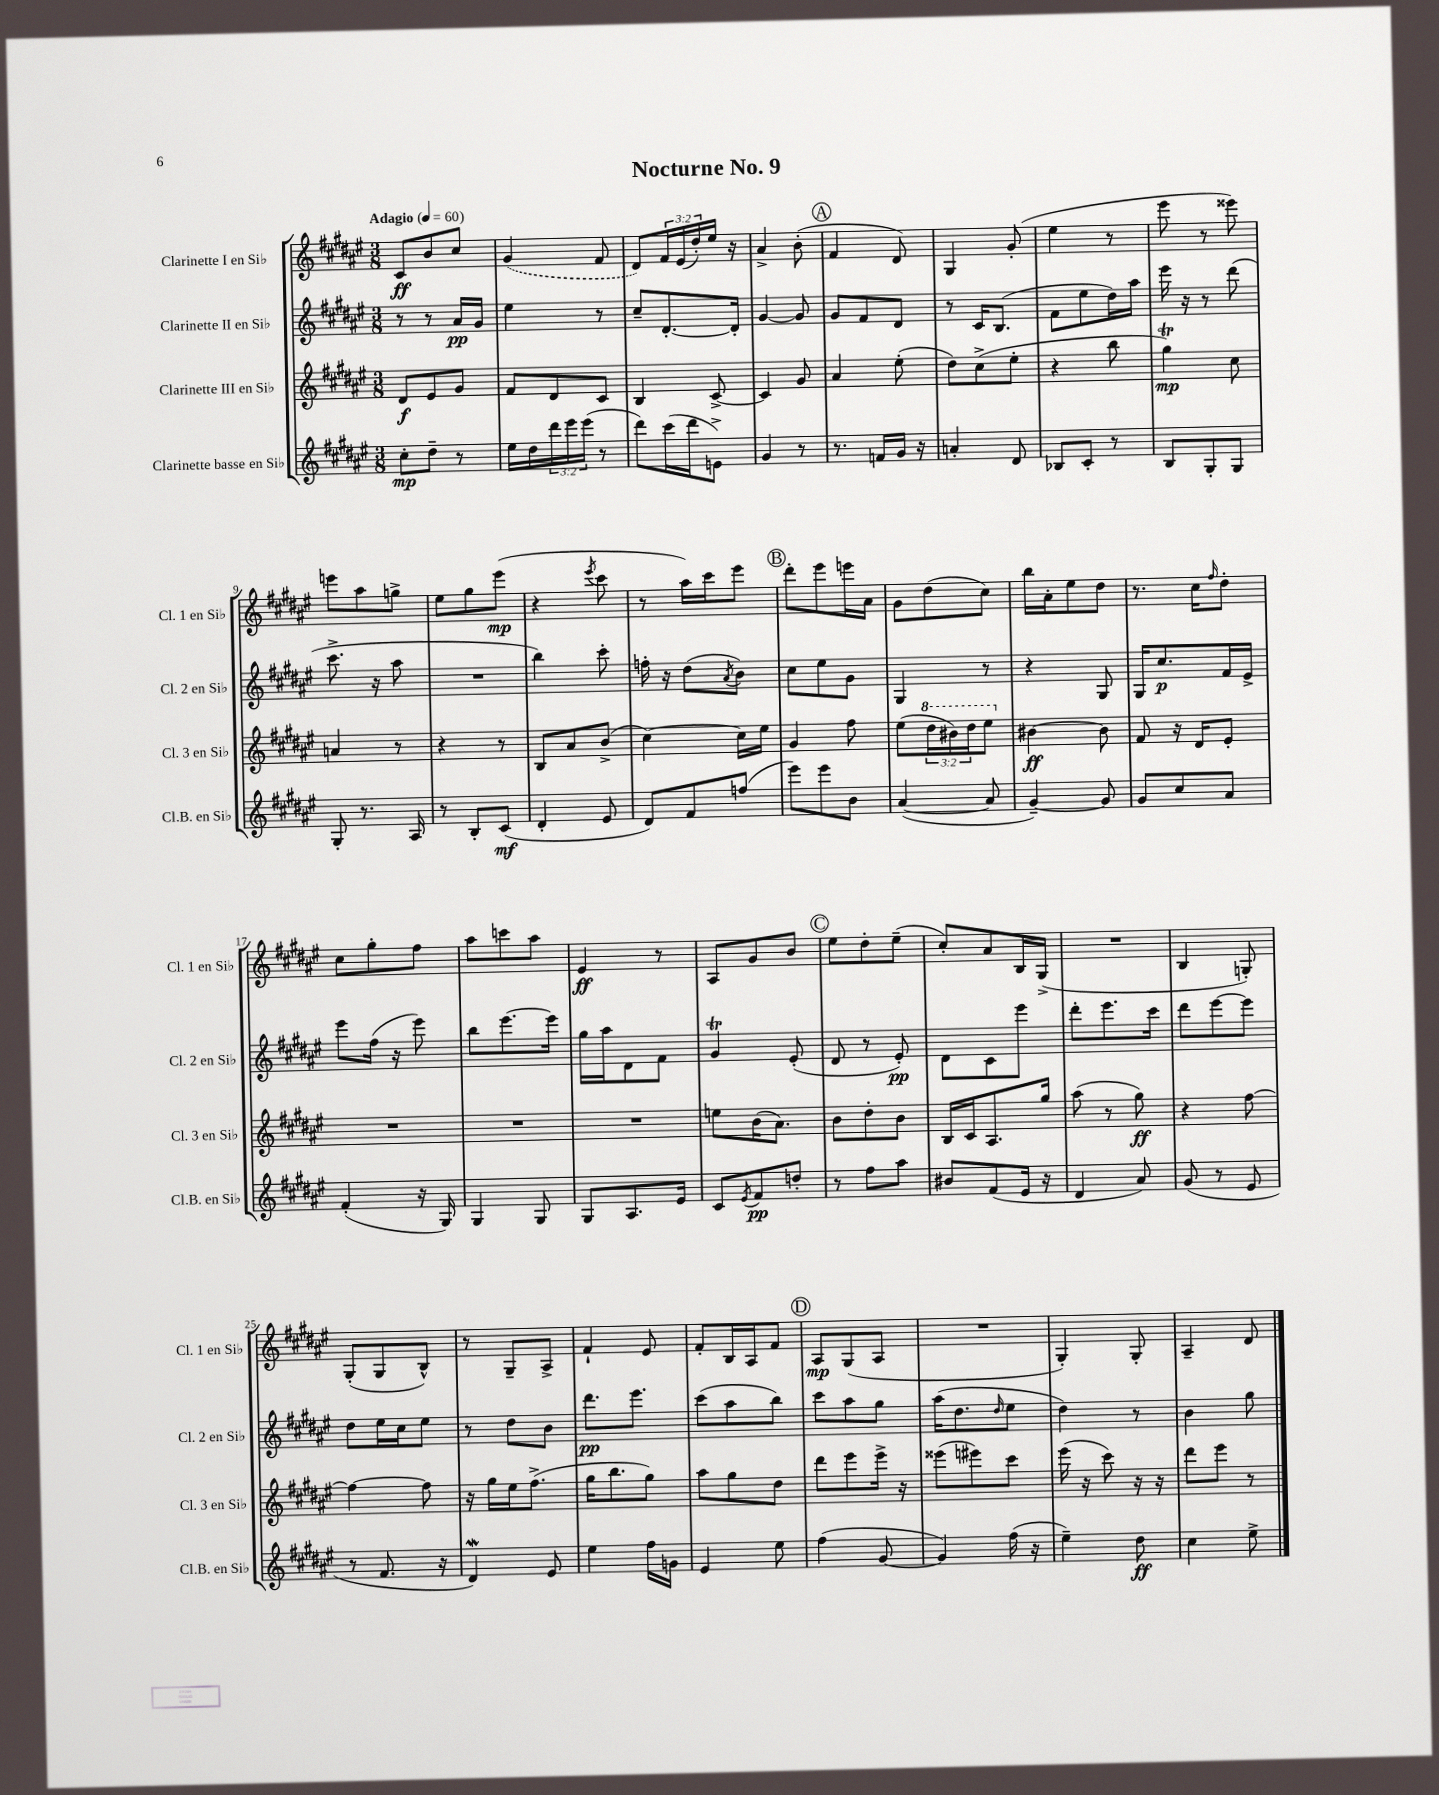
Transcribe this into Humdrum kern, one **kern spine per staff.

**kern	**dynam	**kern	**dynam	**kern	**dynam	**kern	**dynam
*part4	*part4	*part3	*part3	*part2	*part2	*part1	*part1
*staff4	*staff4	*staff3	*staff3	*staff2	*staff2	*staff1	*staff1
*I"Clarinette basse en Si♭	*	*I"Clarinette III en Si♭	*	*I"Clarinette II en Si♭	*	*I"Clarinette I en Si♭	*
*I'Cl.B. en Si♭	*	*I'Cl. 3 en Si♭	*	*I'Cl. 2 en Si♭	*	*I'Cl. 1 en Si♭	*
*clefG2	*	*clefG2	*	*clefG2	*	*clefG2	*
*k[f#c#g#d#a#e#]	*	*k[f#c#g#d#a#e#]	*	*k[f#c#g#d#a#e#]	*	*k[f#c#g#d#a#e#]	*
*M3/8	*	*M3/8	*	*M3/8	*	*M3/8	*
*MM60	*	*MM60	*	*MM60	*	*MM60	*
=1	=1	=1	=1	=1	=1	=1	=1
!	!	!	!	!	!	!LO:TX:a:B:t=Adagio	!
8cc#'\L	mp	8d#/L	f	8r	.	8c#/L	ff
8dd#~\J	.	8e#/	.	8r	.	8b/	.
8r	.	8g#/J	.	16a#/LL	pp	8cc#/J	.
.	.	.	.	16g#/JJ	.	.	.
=2	=2	=2	=2	=2	=2	=2	=2
16ee#\LL	.	8f#/L	.	4ee#\	.	(4g#/	.
16dd#\	.	.	.	.	.	.	.
24ddd#\	.	8d#/	.	.	.	.	.
24eee#\	.	.	.	.	.	.	.
(24eee#\JJ	.	.	.	.	.	.	.
8r	.	8c#/J	.	8r	.	8f#/	.
=3	=3	=3	=3	=3	=3	=3	=3
8ddd#\L)	.	4B/	.	8cc#~/L	.	8d#/L)	.
(16ccc#\L	.	.	.	[8.d#'/	.	24f#/L	.
.	.	.	.	.	.	(24e#/	.
16ddd#\J	.	.	.	.	.	.	.
.	.	.	.	.	.	24dd#'/)	.
8en^\J)	.	[8c#^/	.	.	.	16ee#/JJ	.
.	.	.	.	16d#'/Jk]	.	16r	.
=4	=4	=4	=4	=4	=4	=4	=4
4g#/	.	4c#/]	.	[4g#/	.	4a#^/	.
8r	.	8g#/	.	8g#/]	.	(8b'\	.
!!LO:REH:place=s1:t=A
=5	=5	=5	=5	=5	=5	=5	=5
8.r	.	4a#/	.	8g#/L	.	4f#/	.
.	.	.	.	8f#/	.	.	.
16fn/LL	.	.	.	.	.	.	.
16g#/JJ	.	(8ee#'\	.	8d#/J	.	8d#/)	.
16r	.	.	.	.	.	.	.
=6	=6	=6	=6	=6	=6	=6	=6
4an'/	.	8dd#\L)	.	8r	.	4G#/	.
.	.	(8cc#^\	.	16c#/KL	.	.	.
.	.	.	.	(8.B/J	.	.	.
8d#/	.	8ee#'\J	.	.	.	(8g#'/	.
=7	=7	=7	=7	=7	=7	=7	=7
8B-X/L	.	4r	.	8f#\L	.	4ee#\	.
8c#'/J	.	.	.	8ee#\	.	.	.
8r	.	8bb\	.	16dd#\L)	.	8r	.
.	.	.	.	16aa#\JJ	.	.	.
=8	=8	=8	=8	=8	=8	=8	=8
8B/L	.	4gg#T\)	mp	16eee#\	.	8eee#\	.
.	.	.	.	16r	.	.	.
8G#'/	.	.	.	8r	.	8r	.
8G#/J	.	8cc#\	.	(8ddd#\	.	8eee##X\)	.
!!LO:LB:g=z
=9	=9	=9	=9	=9	=9	=9	=9
8G#'/	.	4an/	.	8.ccc#^\	.	8eeen\L	.
8.r	.	.	.	.	.	8aa#\	.
.	.	.	.	16r	.	.	.
.	.	8r	.	8aa#\	.	8ggn^\J	.
16A#/	.	.	.	.	.	.	.
=10	=10	=10	=10	=10	=10	=10	=10
8r	.	4r	.	4.r	.	8ee#\L	.
8B'/L	.	.	.	.	.	8gg#\	.
(8c#/J	mf	8r	.	.	.	(8eee#\J	mp
=11	=11	=11	=11	=11	=11	=11	=11
4d#'/	.	8B/L	.	4bb\)	.	4r	.
.	.	8a#/	.	.	.	.	.
.	.	.	.	.	.	8qeee#/	.
8e#/	.	(8b^/J	.	8ccc#'\	.	8ccc#\	.
=12	=12	=12	=12	=12	=12	=12	=12
8d#/L)	.	[4cc#\)	.	16ffn'\	.	8r	.
.	.	.	.	16r	.	.	.
8f#/	.	.	.	(8dd#\L	.	16aa#\LL)	.
.	.	.	.	.	.	16ccc#\J	.
.	.	.	.	8qa#/	.	.	.
(8ffn/J	.	16cc#\LL]	.	8b\J)	.	8eee#\J	.
.	.	16ee#\JJ	.	.	.	.	.
!!LO:REH:place=s1:t=B
=13	=13	=13	=13	=13	=13	=13	=13
8eee#\L)	.	4g#/	.	8cc#\L	.	8ddd#'\L	.
8eee#\	.	.	.	8ee#\	.	8eee#\	.
8b\J	.	8ff#\	.	8g#\J	.	16eeen\L	.
.	.	.	.	.	.	16a#\JJ	.
=14	=14	=14	=14	=14	=14	=14	=14
([4a#/	.	(8ee#\L	.	4G#/	.	8g#\L	.
*	*	*8va	*	*	*	*	*
.	.	24ddd#\L	.	.	.	(8dd#\	.
.	.	24bb#X\)	.	.	.	.	.
.	.	24ddd#\J	.	.	.	.	.
8a#/]	.	8eee#\J	.	8r	.	8cc#\J)	.
=15	=15	=15	=15	=15	=15	=15	=15
*	*	*X8va	*	*	*	*	*
[4g#~/)	.	[4b#X\	ff	4r	.	16bb\LL	.
.	.	.	.	.	.	16a#'\J	.
.	.	.	.	.	.	8ee#\	.
8g#/]	.	8b#\]	.	8G#/	.	8dd#\J	.
=16	=16	=16	=16	=16	=16	=16	=16
8g#/L	.	8f#/	.	16G#/KL	.	8.r	.
.	.	.	.	8.cc#/	p	.	.
8cc#/	.	16r	.	.	.	.	.
.	.	16d#/KL	.	.	.	16cc#\KL	.
.	.	.	.	.	.	16qqff#/	.
8a#/J	.	8e#'/J	.	16f#/L	.	8dd#'\J	.
.	.	.	.	16e#^/JJ	.	.	.
!!LO:LB:g=z
=17	=17	=17	=17	=17	=17	=17	=17
(4f#'/	.	4.r	.	8eee#\L	.	8cc#\L	.
.	.	.	.	(16ff#\Jk	.	8gg#'\	.
.	.	.	.	16r	.	.	.
16r	.	.	.	8eee#\)	.	8ff#\J	.
16G#/)	.	.	.	.	.	.	.
=18	=18	=18	=18	=18	=18	=18	=18
4G#/	.	4.r	.	8bb\L	.	8aa#\L	.
.	.	.	.	[8.eee#\	.	8cccn\	.
8G#/	.	.	.	.	.	8aa#\J	.
.	.	.	.	16eee#\Jk]	.	.	.
=19	=19	=19	=19	=19	=19	=19	=19
8G#/L	.	4.r	.	16gg#\LL	.	4e#/	ff
.	.	.	.	16aa#\J	.	.	.
8.A#/	.	.	.	8d#\	.	.	.
.	.	.	.	8f#\J	.	8r	.
16e#/Jk	.	.	.	.	.	.	.
=20	=20	=20	=20	=20	=20	=20	=20
8c#/L	.	8een\L	.	4g#T/	.	8A#/L	.
8qe#/	.	.	.	.	.	.	.
8f#/	pp	(16b\K	.	.	.	8g#/	.
.	.	8.a#\J)	.	.	.	.	.
8ddn'/J	.	.	.	(8e#'/	.	8b/J	.
!!LO:REH:place=s1:t=C
=21	=21	=21	=21	=21	=21	=21	=21
8r	.	8b\L	.	8d#/	.	8ee#\L	.
8ff#\L	.	8dd#'\	.	8r	.	8dd#'\	.
8aa#\J	.	8b\J	.	8e#'/)	pp	(8ee#~\J	.
=22	=22	=22	=22	=22	=22	=22	=22
8b#X/L	.	16B/LL	.	8d#\L	.	8cc#'/L)	.
.	.	16c#/J	.	.	.	.	.
(8f#/	.	8.A#/	.	8c#\	.	8a#/	.
16e#/Jk	.	.	.	8eee#\J	.	16B/L	.
16r	.	16gg#/Jk	.	.	.	(16G#^/JJ	.
=23	=23	=23	=23	=23	=23	=23	=23
4d#/	.	(8aa#\	.	8ddd#'\L	.	4.r	.
.	.	8r	.	8.eee#\	.	.	.
8a#/)	.	8gg#\)	ff	.	.	.	.
.	.	.	.	16ccc#\Jk	.	.	.
=24	=24	=24	=24	=24	=24	=24	=24
(8g#/	.	4r	.	8ddd#\L	.	4B/	.
8r	.	.	.	[8eee#\	.	.	.
8e#/	.	[8ff#\	.	8eee#\J]	.	8Gn'/)	.
!!LO:LB:g=z
=25	=25	=25	=25	=25	=25	=25	=25
8r	.	4ff#\_	.	8dd#\L	.	(8G#'/L	.
8.f#/	.	.	.	16ee#\L	.	8G#/	.
.	.	.	.	16cc#\J	.	.	.
.	.	8ff#\]	.	8ee#\J	.	8B^^/J)	.
16r	.	.	.	.	.	.	.
=26	=26	=26	=26	=26	=26	=26	=26
4d#W/)	.	16r	.	8r	.	8r	.
.	.	16gg#\LL	.	.	.	.	.
.	.	16ee#\J	.	8dd#\L	.	8G#~/L	.
.	.	(8.ff#^\J	.	.	.	.	.
8e#/	.	.	.	8b\J	.	8A#^/J	.
=27	=27	=27	=27	=27	=27	=27	=27
4ee#\	.	16gg#\KL	.	8.ddd#\L	pp	4f#`/	.
.	.	8.bb\	.	.	.	.	.
.	.	.	.	8.eee#\J	.	.	.
16ff#\LL	.	8gg#\J)	.	.	.	8e#/	.
16gn\JJ	.	.	.	.	.	.	.
=28	=28	=28	=28	=28	=28	=28	=28
4e#/	.	8aa#\L	.	(8ccc#\L	.	8f#'/L	.
.	.	8gg#\	.	8aa#\	.	16B/L	.
.	.	.	.	.	.	16A#/J	.
8ee#\	.	8dd#\J	.	8bb\J)	.	8f#/J	.
!!LO:REH:place=s1:t=D
=29	=29	=29	=29	=29	=29	=29	=29
(4ff#\	.	8ddd#\L	.	8ccc#\L	.	8A#/L	mp
.	.	8eee#\	.	8aa#\	.	(8G#/	.
[8g#/	.	16eee#^\Jk	.	8gg#\J	.	8A#/J	.
.	.	16r	.	.	.	.	.
=30	=30	=30	=30	=30	=30	=30	=30
4g#/])	.	(8eee##X\L	.	(16aa#\KL	.	4.r	.
.	.	.	.	8.dd#\	.	.	.
.	.	8eee#X\)	.	.	.	.	.
.	.	.	.	16qqdd#/	.	.	.
(16ff#\	.	8ccc#\J	.	8ee#\J	.	.	.
16r	.	.	.	.	.	.	.
=31	=31	=31	=31	=31	=31	=31	=31
4ee#~\)	.	(16eee#\	.	4dd#\)	.	4G#'/)	.
.	.	16r	.	.	.	.	.
.	.	8ccc#\)	.	.	.	.	.
8dd#\	ff	16r	.	8r	.	8G#'/	.
.	.	16r	.	.	.	.	.
=32	=32	=32	=32	=32	=32	=32	=32
4cc#\	.	8ddd#\L	.	4b\	.	4A#~/	.
.	.	8eee#\J	.	.	.	.	.
8ee#^\	.	8r	.	8gg#\	.	8d#/	.
==	==	==	==	==	==	==	==
*-	*-	*-	*-	*-	*-	*-	*-
